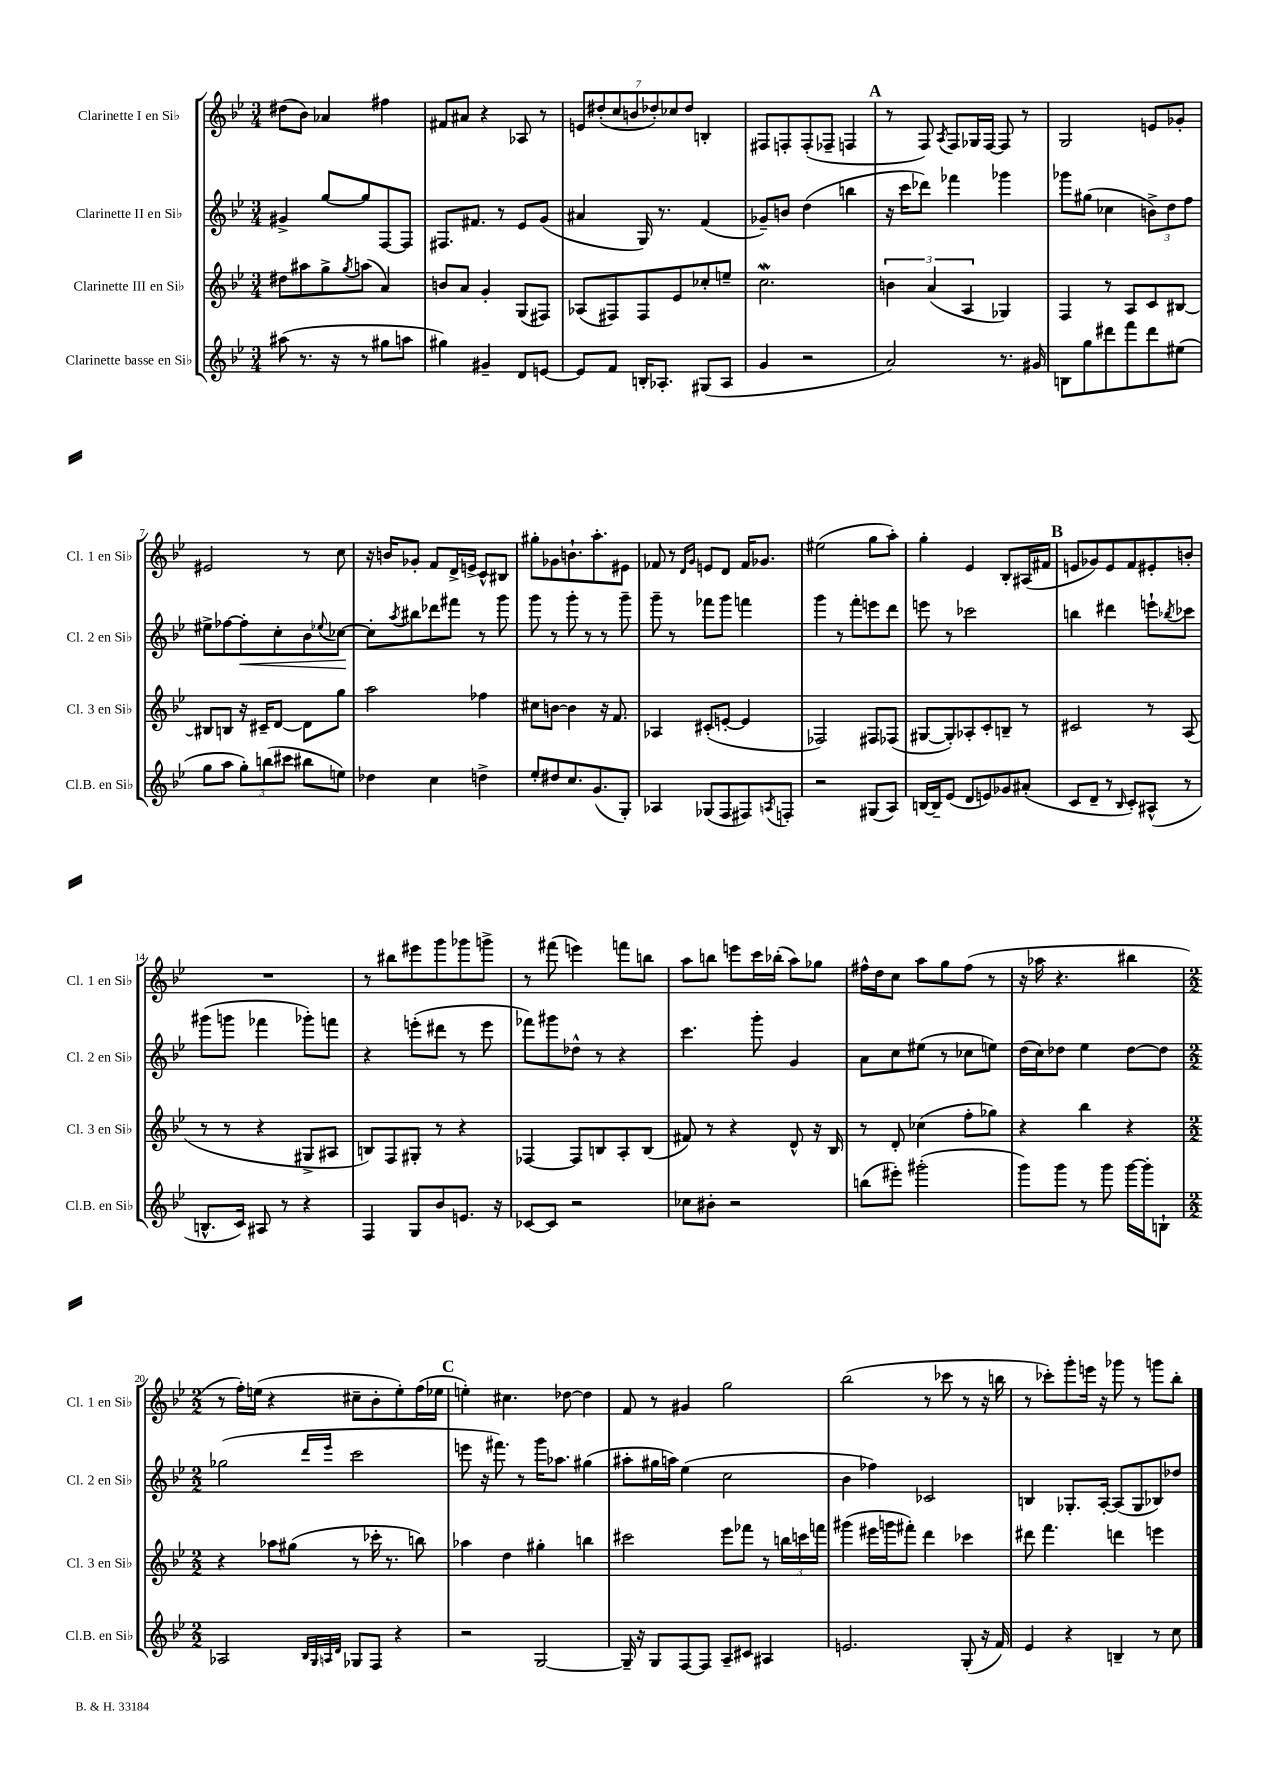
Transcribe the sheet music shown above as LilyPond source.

<<
\new StaffGroup <<
\new Staff = "s0" \with { instrumentName = "Clarinette I en Sib" shortInstrumentName = "Cl. 1 en Sib" } {
    \clef treble \key bes \major \numericTimeSignature \time 3/4
    dis''8( bes'8) aes'4 fis''4 |
    fis'8 ais'8 r4 aes8 r8 |
    \tuplet 7/4 { e'8 dis''8-.( c''8 b'8 des''8-.) ces''8 des''8 } b4-. |
    fis8 f8-. f8-.( fes8-- f4 |
    \mark \markup { \bold "A" } r8 f8) \acciaccatura { a8 } f8 ges16 f16~ f8 r8 |
    g2 e'8 ges'8-. |
    eis'2 r8 c''8 |
    r16 b'16 ges'8-. f'8 d'16-> e'16-> c'8-^ bis8 |
    gis''8-. ges'8 b'8.-! a''8.-. eis'8 |
    fes'8 r8 \grace { d'16 g'16 } e'8 d'8 fes'16 ges'8. |
    eis''2( g''8 a''8-.) |
    g''4-. ees'4 bes8-. ais16( fis'16 |
    \mark \markup { \bold "B" } e'8 ges'8) e'8 f'8 eis'8-. b'8-. |
    R2. |
    r8 bis''8 eis'''8 g'''8 ges'''8 g'''8-> |
    r8 fis'''8( e'''4) f'''8 b''8 |
    a''8 b''8 e'''8 c'''16 bes''16-.( a''8) ges''8 |
    fis''16-^ d''16 c''8 a''8 g''8 fis''8( r8 |
    r16 aes''16 r4. bis''4 |
    \numericTimeSignature \time 2/2 r8 f''16-.) e''16( r4 cis''8-- bes'8-. e''8-.) f''16( ees''16 |
    \mark \markup { \bold "C" } e''4-.) cis''4. des''8~ des''4 |
    f'8 r8 gis'4 g''2 |
    bes''2( r8 ces'''8 r8 r16 b''16 |
    r8 ces'''8-.) g'''8-. e'''16 r16 ges'''8 r8 g'''8 bes''8-. \bar "|." |
}
\new Staff = "s1" \with { instrumentName = "Clarinette II en Sib" shortInstrumentName = "Cl. 2 en Sib" } {
    \clef treble \key bes \major \numericTimeSignature \time 3/4
    gis'4-> g''8~ g''8 f8~ f8 |
    fis8. fis'8. r8 ees'8 g'8( |
    ais'4 g16) r8. f'4( |
    ges'8--) b'8 d''4( b''4 |
    \mark \markup { \bold "A" } r16 c'''16 des'''8) fes'''4 ges'''4 |
    ges'''8 gis''8( ces''4 \tuplet 3/2 { b'8->) d''8 f''8 } |
    eis''8-> fes''8~ fes''8-.\< c''8-. bes'8 \appoggiatura { ees''8 } ces''8~\! |
    ces''8-. \acciaccatura { a''8 } bis''8 des'''8 fis'''8 r8 g'''8 |
    g'''8 r8 g'''8-. r8 r8 g'''8-- |
    g'''8-- r8 fes'''8 g'''8 f'''4 |
    g'''4 r8 f'''8-. e'''8 d'''8 |
    e'''8 r8 ces'''2 |
    \mark \markup { \bold "B" } b''4 dis'''4 e'''8-! \acciaccatura { bes''8 } ces'''8 |
    gis'''8( g'''8 fes'''4 ges'''8-.) f'''8 |
    r4 e'''8-.( dis'''8 r8 e'''8 |
    fes'''8) gis'''8 des''8-^ r8 r4 |
    c'''4. g'''8-. g'4 |
    a'8 c''8 eis''8( r8 ces''8 e''8) |
    d''16( c''16) des''8 ees''4 des''8~ des''8 |
    \numericTimeSignature \time 2/2 ges''2( \grace { d'''16 ees'''16 } c'''2 |
    \mark \markup { \bold "C" } e'''8 r16 fis'''8.) r8 g'''16 aes''8. gis''4( |
    ais''8-. gis''16 a''16) ees''4( c''2 |
    bes'4 fes''4) ces'2 |
    b4 ges8.-. a16~-. a8( ges8 bes8) des''8 \bar "|." |
}
\new Staff = "s2" \with { instrumentName = "Clarinette III en Sib" shortInstrumentName = "Cl. 3 en Sib" } {
    \clef treble \key bes \major \numericTimeSignature \time 3/4
    dis''8 ais''8 g''8-> \acciaccatura { g''8 } a''8( a'4) |
    b'8 a'8 g'4-. g8( fis8) |
    aes8( fis8) fis8 ees'8 ces''8-. e''8-- |
    c''2.\mordent |
    \mark \markup { \bold "A" } \tuplet 3/2 { b'4 a'4( a4 } ges4) |
    f4 r8 a8 c'8 bis8~ |
    bis8 b8 r16 cis'16-- d'8~ d'8 g''8 |
    a''2 fes''4 |
    cis''8 b'8~ b'4 r16 f'8. |
    aes4 cis'8-.( e'8~-. e'4 |
    fes2) fis8 fes8( |
    gis8~ gis8-.) aes8-. c'8-. b8-- r8 |
    \mark \markup { \bold "B" } cis'2 r8 a8( |
    r8 r8 r4 gis8-> ais8 |
    b8) f8 gis8-. r8 r4 |
    fes4~ fes8 b8 a8-. b8( |
    fis'8) r8 r4 d'8-^ r16 bes16 |
    r8 d'8-. ces''4( f''8-. ges''8) |
    r4 bes''4 r4 |
    \numericTimeSignature \time 2/2 r4 aes''8 gis''8( r8 ces'''16-. r8. b''8) |
    \mark \markup { \bold "C" } aes''4 d''4 gis''4-. b''4 |
    cis'''2 ees'''8 fes'''8 r8 \tuplet 3/2 { b''16 c'''16 f'''16 } |
    gis'''4( eis'''16 g'''16 fis'''8-.) d'''4 ces'''4 |
    dis'''8 f'''4. d'''4 e'''4 \bar "|." |
}
\new Staff = "s3" \with { instrumentName = "Clarinette basse en Sib" shortInstrumentName = "Cl.B. en Sib" } {
    \clef treble \key bes \major \numericTimeSignature \time 3/4
    ais''8( r8. r16 r8 gis''8 a''8 |
    gis''4) gis'4-- d'8 e'8~ |
    e'8 f'8 b16-. aes8.-. gis8( aes8 |
    g'4 r2 |
    \mark \markup { \bold "A" } a'2) r8. gis'16 |
    b8 g''8 dis'''8 f'''8 dis'''8 eis''8( |
    g''8 a''8 \tuplet 3/2 { g''8-.) b''8( cis'''8 } bis''8 e''8) |
    des''4 c''4 d''4-> |
    ees''8-. dis''8 c''8. g'8.( g8-.) |
    aes4 ges8( f8 fis8) \acciaccatura { a8 } f8-. |
    r2 gis8( a8) |
    b16~ b16-- ees'8( d'8 e'8) ges'8 ais'8-.( |
    \mark \markup { \bold "B" } c'8 d'8-- r8 \grace { bes16 } c'8-.) ais8-^( r8 |
    b8.-^ c'16) ais8 r8 r4 |
    f4 g8 bes'8 e'8. r16 |
    ces'8~ ces'8 r2 |
    ces''8 bis'8-. r2 |
    b''8( eis'''8-.) gis'''2-.( |
    g'''8) g'''8 r8 g'''8 g'''16~ g'''16-. b8-! |
    \numericTimeSignature \time 2/2 aes2 \grace { bes32 g32 a32 d'32 } ges8 f8 r4 |
    \mark \markup { \bold "C" } r2 g2~ |
    g16-- r16 g8 f8~ f8 a8-- cis'8 ais4 |
    e'2. g8-.( r16 f'16) |
    ees'4 r4 b4-- r8 c''8 \bar "|." |
}
>>
>>
